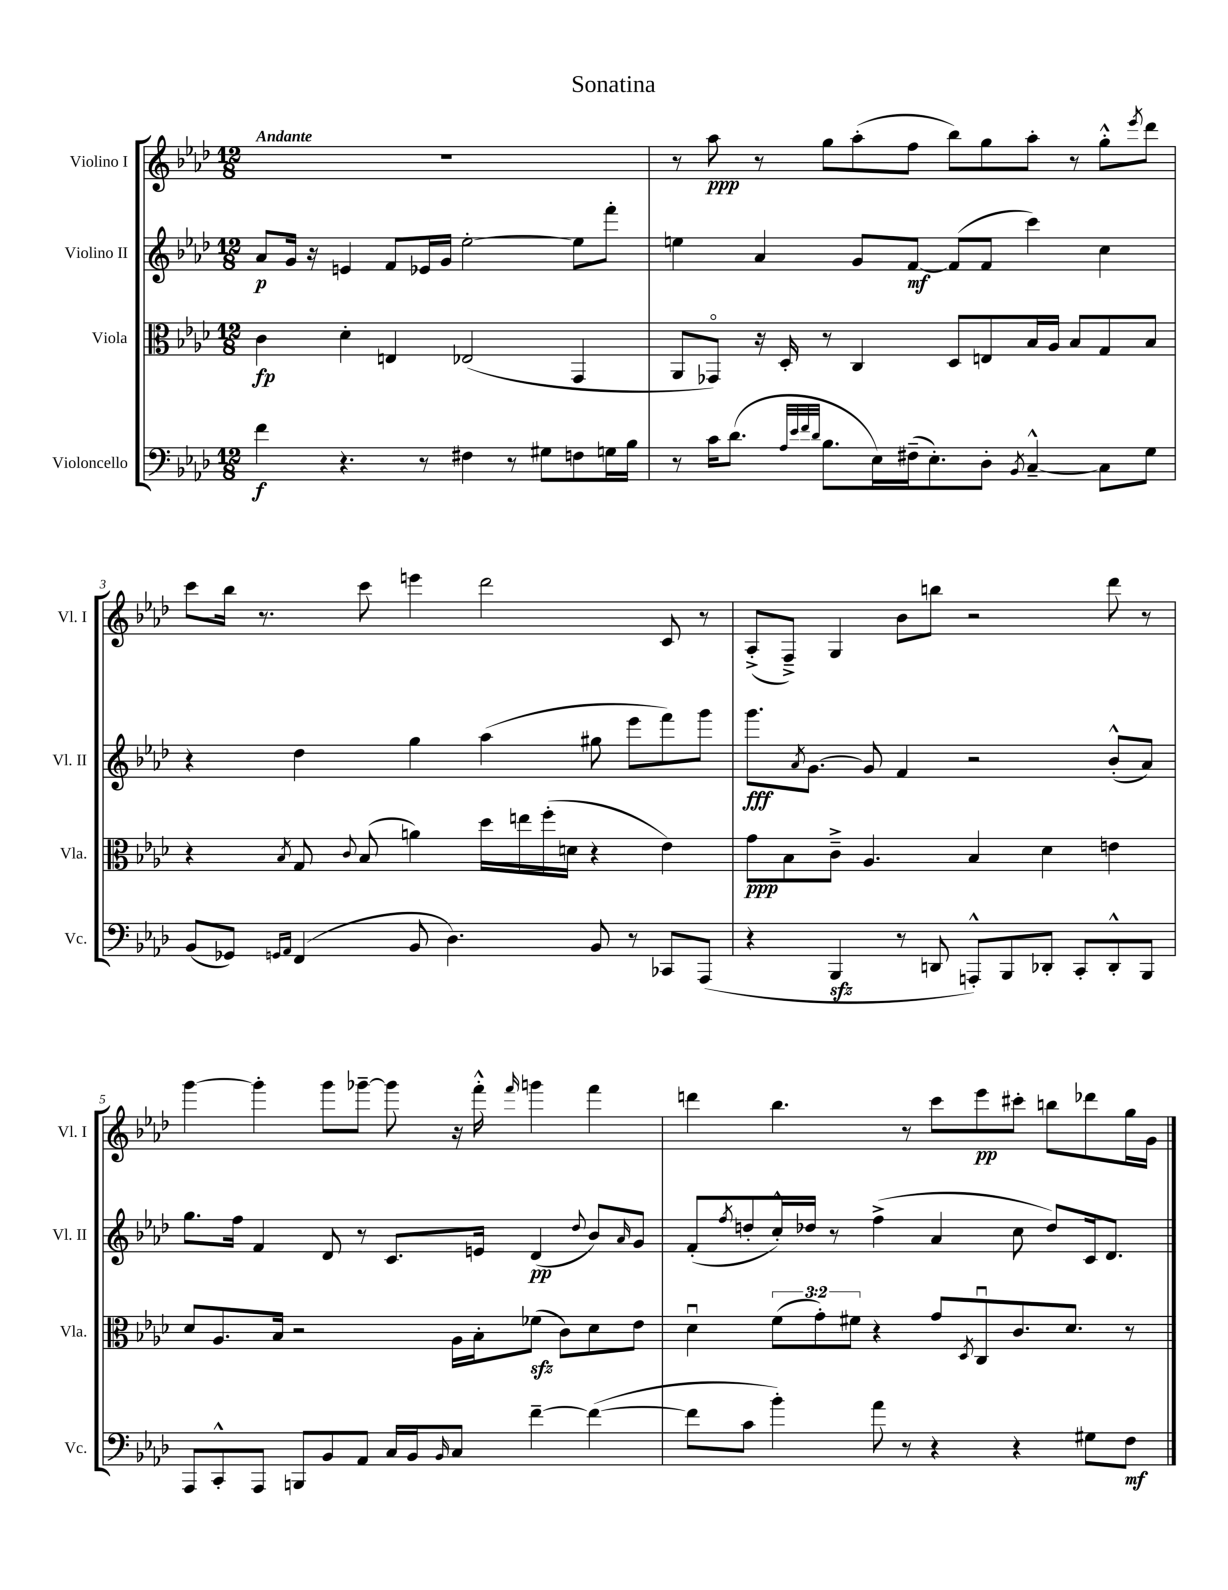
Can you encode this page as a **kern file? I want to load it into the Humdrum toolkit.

**kern	**dynam	**kern	**dynam	**kern	**dynam	**kern	**dynam
*part4	*part4	*part3	*part3	*part2	*part2	*part1	*part1
*staff4	*staff4	*staff3	*staff3	*staff2	*staff2	*staff1	*staff1
*I"Violoncello	*	*I"Viola	*	*I"Violino II	*	*I"Violino I	*
*I'Vc.	*	*I'Vla.	*	*I'Vl. II	*	*I'Vl. I	*
*clefF4	*	*clefC3	*	*clefG2	*	*clefG2	*
*k[b-e-a-d-]	*	*k[b-e-a-d-]	*	*k[b-e-a-d-]	*	*k[b-e-a-d-]	*
*M12/8	*	*M12/8	*	*M12/8	*	*M12/8	*
=1	=1	=1	=1	=1	=1	=1	=1
!	!	!	!	!	!	!LO:TX:a:B:t=Andante	!
4f\	f	4c\	fp	8a-/L	p	1.r	.
.	.	.	.	16g/Jk	.	.	.
.	.	.	.	16r	.	.	.
4.r	.	4d-'\	.	4en/	.	.	.
.	.	4En/	.	8f/L	.	.	.
8r	.	.	.	16e-X/L	.	.	.
.	.	.	.	16g/JJ	.	.	.
4F#X\	.	(2E-X/	.	[2ee-'\	.	.	.
8r	.	.	.	.	.	.	.
8G#X\L	.	.	.	.	.	.	.
8Fn\	.	4GG/	.	8ee-\L]	.	.	.
16Gn\L	.	.	.	8fff'\J	.	.	.
16B-\JJ	.	.	.	.	.	.	.
=2	=2	=2	=2	=2	=2	=2	=2
8r	.	8AA-/L	.	4een\	.	8r	.
16c\KL	.	8GG-X/J)	.	.	.	8aa-\	ppp
(8.d-\J	.	.	.	.	.	.	.
.	.	16r	.	4a-/	.	8r	.
.	.	16D-'/	.	.	.	.	.
32qqA-/LLL	.	.	.	.	.	.	.
32qqe-/	.	.	.	.	.	.	.
32qqf/	.	.	.	.	.	.	.
32qqd-/JJJ	.	.	.	.	.	.	.
8.B-\L	.	8r	.	.	.	8gg\L	.
.	.	4C/	.	8g/L	.	(8aa-'\	.
16E-\L)	.	.	.	.	.	.	.
(16F#X~\J	.	.	.	[8f/J	mf	8ff\J	.
8.E-'\)	.	.	.	.	.	.	.
.	.	8D-/L	.	(8f/L]	.	8bb-\L)	.
8D-'\J	.	8En/	.	8f/J	.	8gg\	.
8qBB-/	.	.	.	.	.	.	.
[4C~^^/	.	16B-/L	.	4ccc\)	.	8aa-'\J	.
.	.	16A-/JJ	.	.	.	.	.
.	.	8B-/L	.	.	.	8r	.
8C\L]	.	8G/	.	4cc\	.	8gg'^^\L	.
.	.	.	.	.	.	8qeee-/	.
8G\J	.	8B-/J	.	.	.	8ddd-\J	.
!!LO:LB:g=z
=3	=3	=3	=3	=3	=3	=3	=3
(8BB-/L	.	4r	.	4r	.	8ccc\L	.
8GG-X/J)	.	.	.	.	.	16bb-\Jk	.
.	.	.	.	.	.	8.r	.
16qqGGn/LL	.	.	.	.	.	.	.
16qqAA-/JJ	.	8qB-/	.	.	.	.	.
(4FF/	.	8G/	.	4dd-\	.	.	.
.	.	8qqc/	.	.	.	.	.
.	.	(8B-/	.	.	.	8ccc\	.
8BB-/	.	4an\)	.	4gg\	.	4eeen\	.
4.D-\)	.	.	.	.	.	.	.
.	.	16dd-\LL	.	(4aa-\	.	2ddd-\	.
.	.	16een\	.	.	.	.	.
.	.	(16ff'\	.	.	.	.	.
.	.	16dn\JJ	.	.	.	.	.
8BB-/	.	4r	.	8gg#X\	.	.	.
8r	.	.	.	8eee-\L	.	.	.
8CC-X/L	.	4e-\)	.	8fff\)	.	8c/	.
(8AAA-/J	.	.	.	8ggg\J	.	8r	.
=4	=4	=4	=4	=4	=4	=4	=4
4r	.	8g\L	ppp	8.ggg\L	fff	(8A-'^/L	.
.	.	8B-\	.	.	.	8F~^/J)	.
.	.	.	.	8qa-/	.	.	.
.	.	.	.	[8.g\J	.	.	.
4BBB-zz/	.	8c~^\J	.	.	.	4G/	.
.	.	4.A-/	.	8g/]	.	.	.
8r	.	.	.	4f/	.	8b-\L	.
8DDn/	.	.	.	.	.	8bbn\J	.
8AAAn'^^/L)	.	4B-/	.	2r	.	2r	.
8BBB-/	.	.	.	.	.	.	.
8DD-X'/J	.	4d-\	.	.	.	.	.
8CC'/L	.	.	.	.	.	.	.
8DD-'^^/	.	4en\	.	(8b-'^^/L	.	8ddd-\	.
8BBB-/J	.	.	.	8a-/J)	.	8r	.
!!LO:LB:g=z
=5	=5	=5	=5	=5	=5	=5	=5
8AAA-/L	.	8d-/L	.	8.gg\L	.	[4ggg\	.
8CC'^^/	.	8.A-/	.	.	.	.	.
.	.	.	.	16ff\Jk	.	.	.
8AAA-/J	.	.	.	4f/	.	4ggg'\]	.
.	.	16B-/Jk	.	.	.	.	.
8BBBn/L	.	2r	.	.	.	.	.
8BB-/	.	.	.	8d-/	.	8ggg\L	.
8AA-/J	.	.	.	8r	.	[8ggg-X~\J	.
16C/LL	.	.	.	8.c/L	.	8ggg-\]	.
16BB-/J	.	.	.	.	.	.	.
16qqBB-/	.	.	.	.	.	.	.
8C/J	.	16A-\LL	.	.	.	16r	.
.	.	16B-'\J	.	16en/Jk	.	16fff'^^\	.
.	.	.	.	.	.	16qqfff/	.
[4f~\	.	(8f-Xzz\J	.	(4d-/	pp	4gggn\	.
.	.	8c\L)	.	.	.	.	.
.	.	.	.	8qqdd-/	.	.	.
(4f\_	.	8d-\	.	8b-/L)	.	4fff\	.
.	.	.	.	16qqa-/	.	.	.
.	.	8e-\J	.	8g/J	.	.	.
=6	=6	=6	=6	=6	=6	=6	=6
8f\L]	.	4d-u\	.	(8f'/L	.	4dddn\	.
.	.	.	.	8qff/	.	.	.
8c\J	.	.	.	8ddn'/	.	.	.
4b-'\)	.	(12f\L	.	16cc'^^/L)	.	4.bb-\	.
.	.	.	.	16dd-X/JJ	.	.	.
.	.	12g'\)	.	.	.	.	.
.	.	.	.	8r	.	.	.
.	.	12f#X\J	.	.	.	.	.
8a-\	.	4r	.	(4ff^\	.	.	.
8r	.	.	.	.	.	8r	.
4r	.	8g/L	.	4a-/	.	8ccc\L	.
.	.	8qD-/	.	.	.	.	.
.	.	8Cu/	.	.	.	8eee-\	pp
4r	.	8.c/	.	8cc\	.	8ccc#X'\J	.
.	.	.	.	8dd-/L)	.	8bbn\L	.
.	.	8.d-/J	.	.	.	.	.
8G#X\L	.	.	.	16c/k	.	8ddd-X\	.
.	.	.	.	8.d-/J	.	.	.
8F\J	mf	8r	.	.	.	16gg\L	.
.	.	.	.	.	.	16g\JJ	.
==	==	==	==	==	==	==	==
*-	*-	*-	*-	*-	*-	*-	*-
